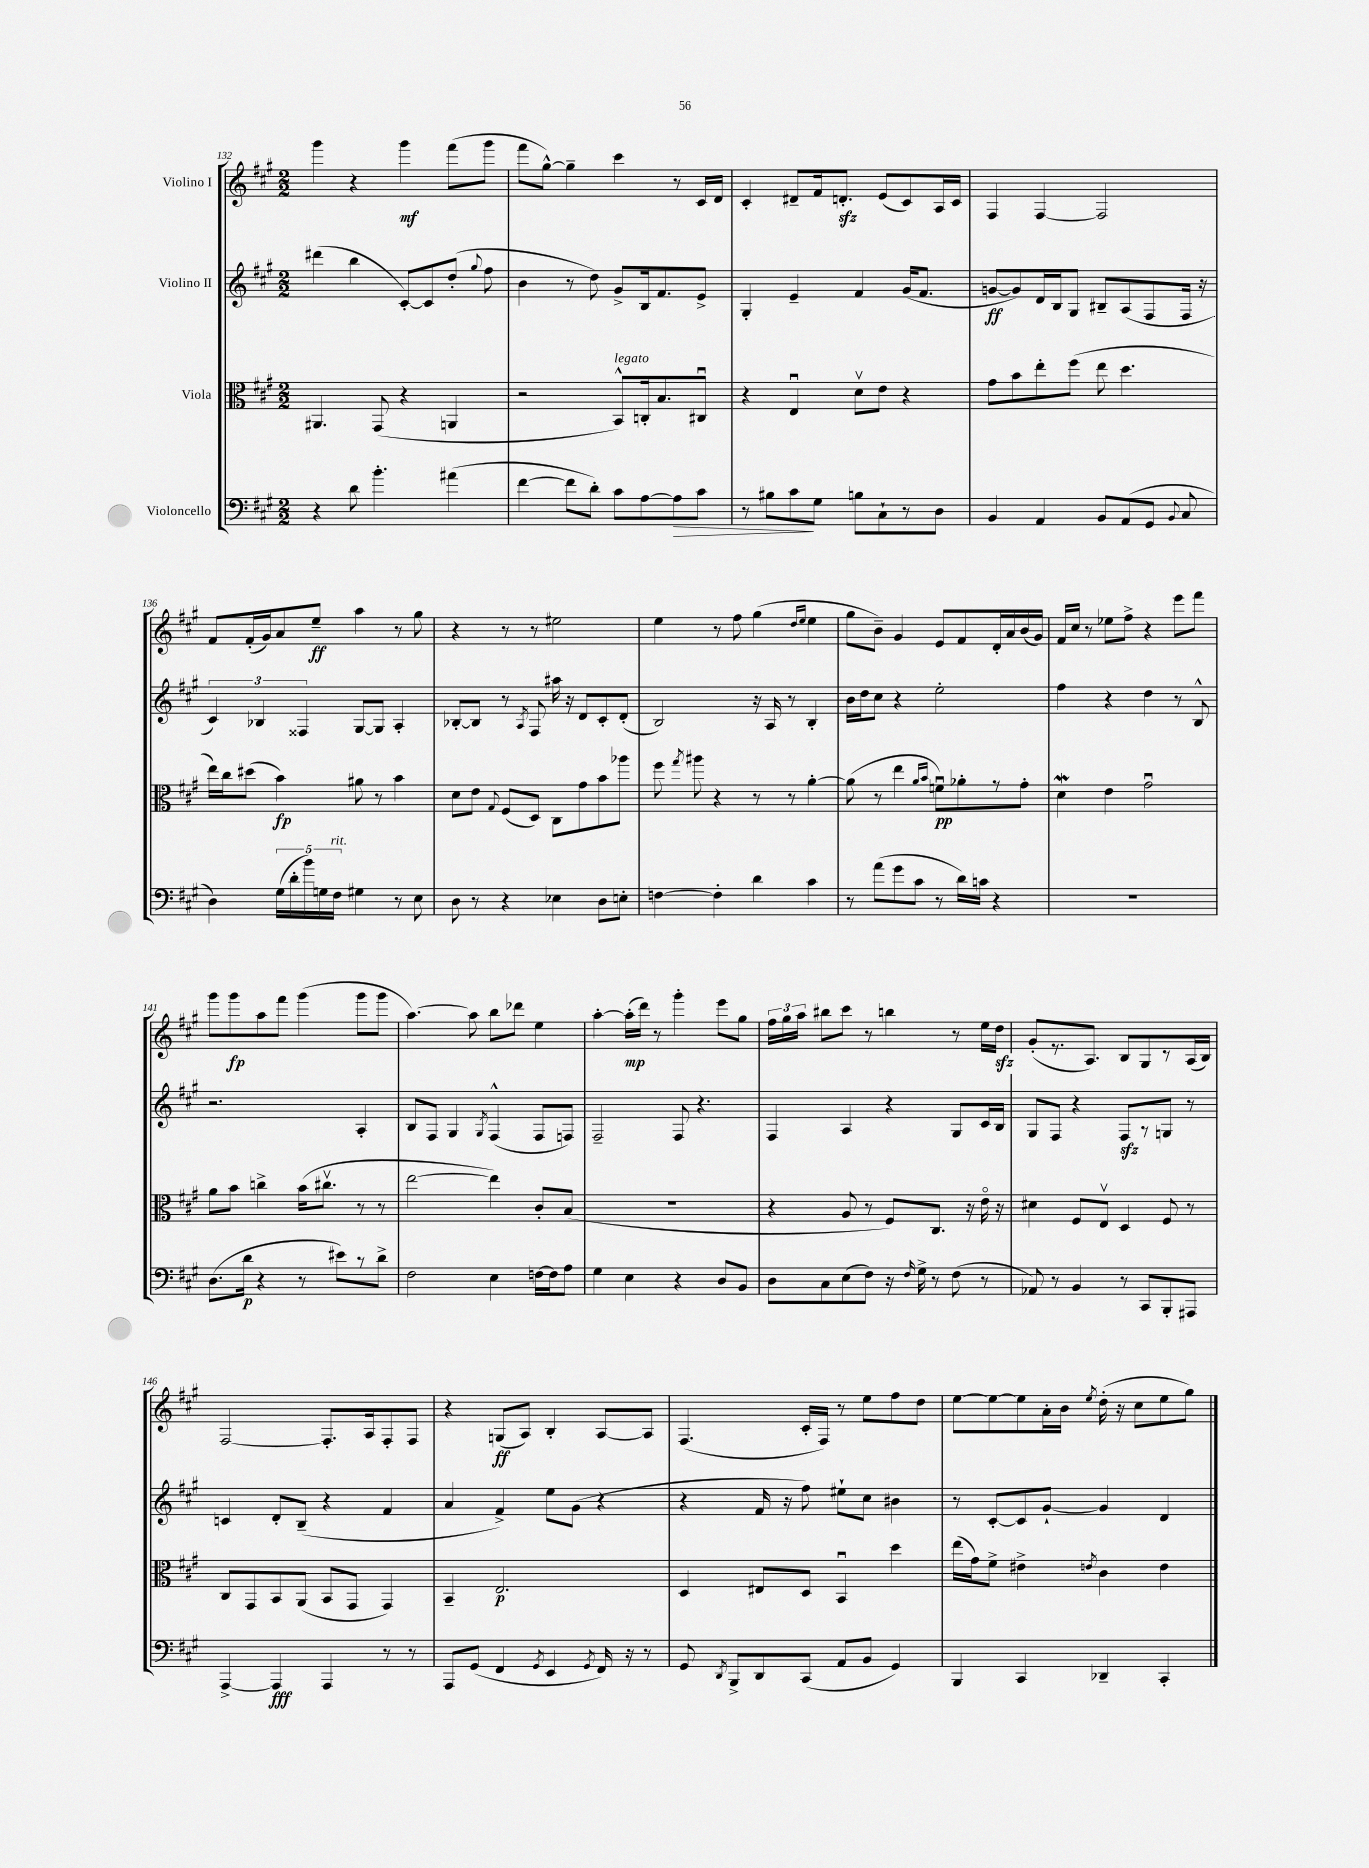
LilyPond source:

<<
\new StaffGroup <<
\new Staff = "s0" \with { instrumentName = "Violino I" } {
    \clef treble \key a \major \numericTimeSignature \time 2/2
    \autoBeamOff gis'''4 r4 gis'''4\mf fis'''8[( gis'''8] |
    fis'''8[ gis''8]~-^) gis''4-- cis'''4 r8 cis'16[ d'16] |
    cis'4-. dis'8[-- fis'16 d'8.]-.\sfz e'8[( cis'8) a16 cis'16] |
    fis4 fis4~ fis2 |
    fis'8[ fis'16-.( gis'16) a'8 e''8]--\ff a''4 r8 gis''8 |
    r4 r8 r8 eis''2 |
    e''4 r8 fis''8 gis''4( \grace { d''16[ e''16] } e''4 |
    gis''8[ b'8]--) gis'4 e'8[ fis'8 d'16-. a'16 b'16( gis'16]) |
    fis'16[ cis''16] r8 ees''8[ fis''8]-> r4 e'''8[ fis'''8] |
    gis'''8[ gis'''8\fp a''8 fis'''8] gis'''4( gis'''8[ gis'''8] |
    a''4.~) a''8 b''8[ des'''8] e''4 |
    a''4~-. a''16[-.\mp( d'''16]) r8 gis'''4-. e'''8[ gis''8] |
    \tuplet 3/2 { fis''16[ gis''16 a''16] } bis''8[ cis'''8] r8 b''4 r8 e''16[ d''16]\sfz |
    gis'8[-.( r8. a8.]) b8[ gis8 r8 a16( b16]) |
    fis2~ fis8.[-. a16 fis8-. fis8] |
    r4 g8[\ff( a8]) b4-. a8[~ a8] |
    fis4.( cis'16[-. fis16]) r8 e''8[ fis''8 d''8] |
    e''8[~ e''8~ e''8 a'16-. b'16] \acciaccatura { e''8 } d''16-.( r16 cis''8[ e''8 gis''8]) \bar "|." |
}
\new Staff = "s1" \with { instrumentName = "Violino II" } {
    \clef treble \key a \major \numericTimeSignature \time 2/2
    \autoBeamOff dis'''4( b''4 cis'8[~-.) cis'8 d''8]-.( \appoggiatura { gis''8 } fis''8 |
    b'4 r8 d''8) gis'8[-> b16 fis'8. e'8]-> |
    gis4-. e'4-- fis'4 gis'16[( fis'8.] |
    g'8[~\ff g'8) d'16 b16 gis8] bis8[-- a8( fis8 fis16] r16 |
    \tuplet 3/2 { cis'4) bes4 fisis4 } gis8[~ gis8] a4-. |
    bes8[~-. bes8] r8 \acciaccatura { a8 } fis8 ais''16 r16 d'8[ cis'8-. d'8]-.( |
    b2) r16 a16 r8 b4-. |
    b'16[ d''16 cis''8] r4 e''2-. |
    fis''4 r4 d''4 r8 b8-^ |
    r2. a4-. |
    b8[ fis8] gis4 \acciaccatura { gis8 } fis4-^( fis8[ f8]) |
    fis2-- fis8 r4. |
    fis4 a4 r4 gis8[ cis'16 b16] |
    gis8[ fis8] r4 fis8[\sfz r8 g8] r8 |
    c'4 d'8[-. b8]--( r4 fis'4 |
    a'4 fis'4->) e''8[ gis'8]( r4 |
    r4 fis'16 r16 fis''8) eis''8[-! cis''8] bis'4 |
    r8 cis'8[~-. cis'8 gis'8]~-! gis'4 d'4 \bar "|." |
}
\new Staff = "s2" \with { instrumentName = "Viola" } {
    \clef alto \key a \major \numericTimeSignature \time 2/2
    \autoBeamOff ais,4. gis,8( r4 a,4 |
    r2 b,8[-^^\markup { \italic "legato" }) c16-. b8. cis8]\downbow |
    r4 e4\downbow d'8[\upbow e'8] r4 |
    gis'8[ b'8 e''8-. fis''8]( e''8 d''4. |
    e''16[) cis''16 dis''8]( b'4\fp) ais'8 r8 b'4 |
    d'8[ e'8] \appoggiatura { gis8 } fis8[( d8]) cis8[ gis'8 b'8 aes''8] |
    fis''8 \acciaccatura { gis''8 } ais''8 r4 r8 r8 a'4~-. |
    a'8( r8 e''4 \grace { a'16[ b'16] } f'8[\downbow\pp) aes'8-. r8 gis'8]-. |
    d'4\mordent e'4 gis'2\downbow |
    a'8[ b'8] c''4-> b'16[( cis''8.]\upbow r8 r8 |
    e''2~ e''4) cis'8[-. b8]( |
    R1 |
    r4 a8 r8 fis8[) cis8.] r16 e'16\flageolet r16 |
    dis'4 fis8[ e8]\upbow d4 fis8 r8 |
    cis8[ gis,8 b,8 a,8]( b,8[ gis,8] gis,4) |
    b,4-- e2.\p |
    d4 eis8[ d8] b,4\downbow d''4 |
    e''16[( gis'16) fis'8]-> eis'4-> \acciaccatura { e'8 } cis'4 e'4 \bar "|." |
}
\new Staff = "s3" \with { instrumentName = "Violoncello" } {
    \clef bass \key a \major \numericTimeSignature \time 2/2
    \autoBeamOff r4 d'8 b'4.-. ais'4( |
    fis'4~ fis'8[ d'8]-.) cis'8[ a8~ a8\> cis'8] |
    r8 bis8[ cis'8\! gis8] b8[ cis8-! r8 d8] |
    b,4 a,4 b,8[ a,8( gis,8] \appoggiatura { b,8 } cis8 |
    d4) \tuplet 5/4 { gis16[( d'16-. b'16) g16 fis16]^\markup { \italic "rit." } } gis4 r8 e8 |
    d8 r8 r4 ees4 d8[ e8]-. |
    f4~ f4-. d'4 cis'4 |
    r8 a'8[( gis'8 cis'8] r8 d'16[) c'16] r4 |
    R1 |
    d8.[( d'16]\p r4 r8 eis'8[) r8 d'8]-> |
    fis2 e4 f16[~ f16 a8] |
    gis4 e4 r4 d8[ b,8] |
    d8[ cis8 e8( fis8]) r16 \grace { fis16 } gis16-> r8 fis8( r8 |
    aes,8) r8 b,4 r8 cis,8[ b,,8-. ais,,8] |
    a,,4~-> a,,4\fff a,,4 r8 r8 |
    a,,8[ gis,8]( fis,4 \acciaccatura { gis,8 } e,4 \acciaccatura { gis,8 } fis,16) r16 r8 |
    gis,8 \acciaccatura { d,8 } b,,8[-> d,8 cis,8]( a,8[ b,8] gis,4) |
    b,,4 cis,4 des,4-- cis,4-. \bar "|." |
}
>>
>>
\layout { \context { \Score currentBarNumber = #132 } }
